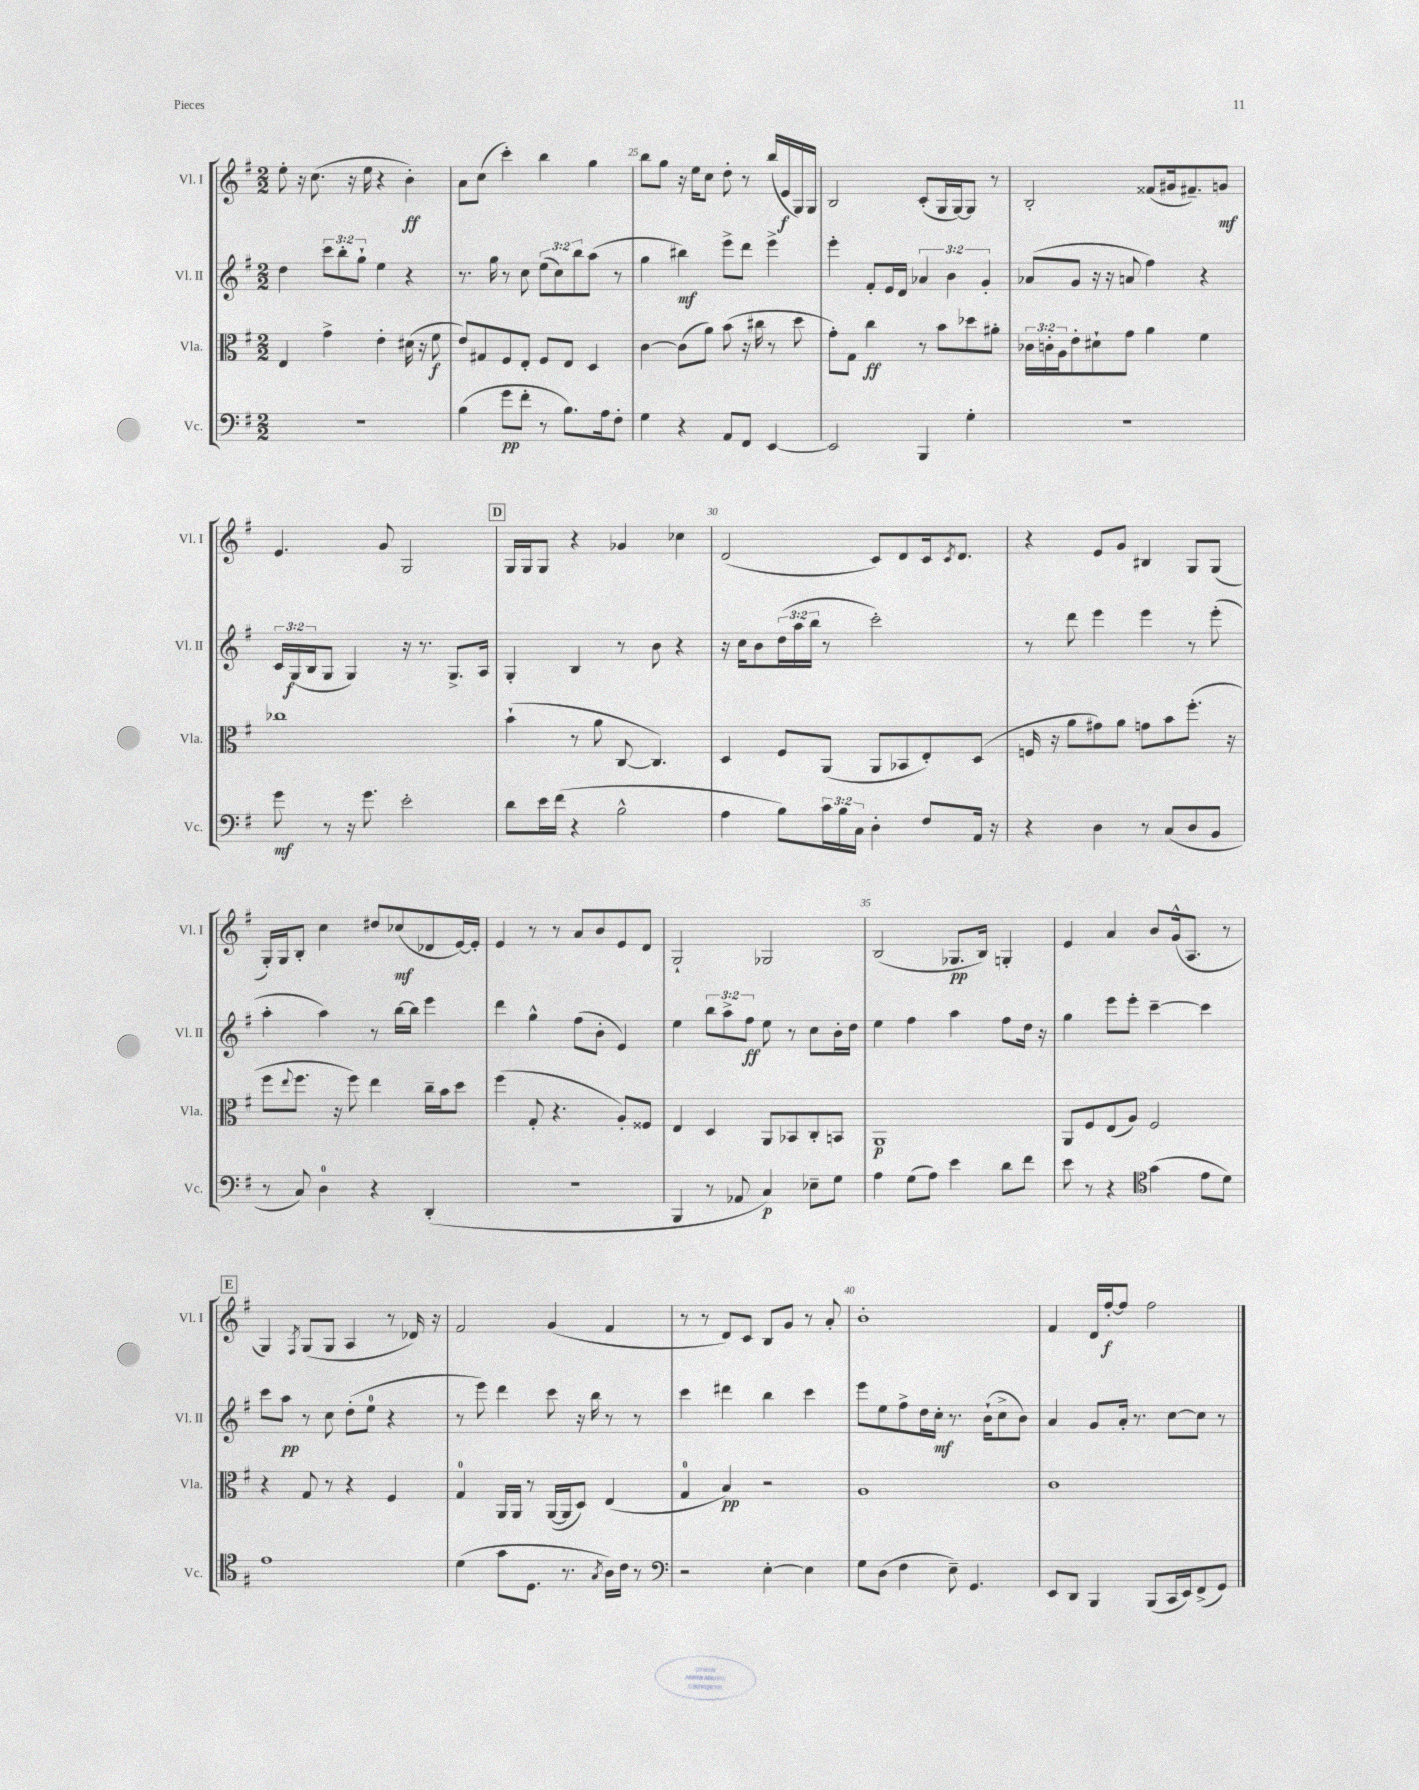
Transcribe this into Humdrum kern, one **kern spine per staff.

**kern	**kern	**kern	**kern
*staff4	*staff3	*staff2	*staff1
*clefF4	*clefC3	*clefG2	*clefG2
*k[f#]	*k[f#]	*k[f#]	*k[f#]
*M2/2	*M2/2	*M2/2	*M2/2
1r	4E	4dd	8ee'
.	.	.	16r
.	.	.	(8.cc
.	4g^	12ccc	.
.	.	12bb'	.
.	.	.	16r
.	.	12gg`	.
.	.	.	16ee
.	4e'	4ee	4r
.	(16d#	4r	4b')
.	16r	.	.
.	8f#	.	.
=	=	=	=
(4B	8e)	8.r	8a
.	8G#	.	(8cc
.	.	16gg	.
8g	8F#	8r	4ccc')
8f#'	8E'	8cc	.
8r	8F#	(12ee	4bb
.	.	12cc)	.
8.B)	8E	.	.
.	.	12bb	.
.	4D	(8aa	4gg
16A	.	.	.
8F#'	.	8r	.
=	=	=	=
4G	[4c	4gg	8bb
.	.	.	8gg
4r	(8c]	4bb#)	16r
.	.	.	16ee
.	8a)	.	8cc
8AA	(8b	8eee^	8dd'
8FF#	16r	8ddd	8r
.	16cc#	.	.
[4EE	8r	4eee^	(16bb
.	.	.	16e
.	8dd	.	16G)
.	.	.	16G
=	=	=	=
2EE]	8g')	4eee'	2B
.	8G	.	.
.	4cc	8f#'	.
.	.	16e	.
.	.	16d	.
4BBB	8r	6a-	(8c'
.	8b	.	16G
.	.	6b	.
.	.	.	[16G)
4G'	8dd-	.	8G]
.	.	6g'	.
.	8a#'	.	8r
=	=	=	=
1r	24c-	(8a-	2B'
.	24c'	.	.
.	24A	.	.
.	8e'	8g	.
.	8d#`	16r	.
.	.	16r	.
.	8g	8a	.
.	4a	4ff#)	(8f##
.	.	.	16g#
.	.	.	8.f#~)
.	4f#	4r	.
.	.	.	8g
=	=	=	=
8g	1cc-	24c	4.e
.	.	(24G	.
.	.	24B	.
8r	.	8G	.
16r	.	4G)	.
8.g	.	.	.
.	.	.	8g
2e'	.	16r	2G
.	.	8.r	.
.	.	8.G^	.
.	.	16A	.
=	=	=	=
8d	(4b`	4G'	16G
.	.	.	16G
16e	.	.	8G
(16f#	.	.	.
4r	8r	4B	4r
.	8a	.	.
2B^^	[8C	8r	4g-
.	4.C])	8b	.
.	.	4r	4cc-
=	=	=	=
4A	4D	16r	(2d
.	.	16cc	.
.	.	8b	.
8B)	8F#	(24dd	.
.	.	24aa	.
.	.	24bb	.
24c	(8AA	8r	.
24B	.	.	.
24C	.	.	.
4D'	8AA	2ccc')	8c)
.	8BB-	.	8d
8F#	8E')	.	16c
.	.	.	8qc
.	.	.	8.d
16AA	(8D	.	.
16r	.	.	.
=	=	=	=
4r	16F	8r	4r
.	16r	.	.
.	8a	8ddd	.
4D	8g#)	4eee	8e
.	8a	.	8g
8r	8g	4eee	4B#
(8C	8b	.	.
8D	(8.ff#'	8r	8G
8BB	.	(8eee'	(8G
.	16r	.	.
=	=	=	=
8r	8ff#	4aa'	16G')
.	.	.	16G
.	8qqee	.	.
8C)	8.ff#	.	8B'
4D	.	4aa)	4cc
.	16r	.	.
.	8ff#)	.	.
4r	4ee	8r	8dd#
.	.	[16bb	(8cc-
.	.	16bb]	.
(4DD'	16cc~	4eee	8d-
.	16b	.	.
.	8dd	.	[16e)
.	.	.	16e']
=	=	=	=
1r	(4ff#	4ddd	4e
.	8G'	4gg^^	8r
.	4.r	.	8r
.	.	(8ff#	8a
.	.	8b'	8b
.	8A')	4e)	8e
.	8F##	.	8d
=	=	=	=
4BBB	4E	4ee	2G`
8r	4D	12bb	.
.	.	12aa^	.
8AA-	.	.	.
.	.	12ff#	.
4C)	8AA	8ee	2G-
.	8BB-	8r	.
8E-~	8C'	8cc	.
8G	8BB	16b'	.
.	.	16dd	.
=	=	=	=
4A	1AA	4ee	(2B
(8G	.	4ff#	.
8A)	.	.	.
4e	.	4aa	8.G-
.	.	.	16B)
8d	.	8ff#	4G'
8f#	.	16dd	.
.	.	16r	.
=	=	=	=
8e	8AA	4gg	4e
8r	8F#	.	.
4r	(8E	8eee	4a
.	8A)	8eee'	.
*clefC4	*	*	*
(4g	2F#	[4ccc~	8b
.	.	.	(16g^^
.	.	.	8.A
8e	.	4ccc]	.
8d)	.	.	8r
=	=	=	=
1e	4r	8ccc	4G)
.	.	8aa	.
.	.	.	8qF#
.	8G	8r	(8G
.	8r	8cc	8G
.	4r	(8dd'	4A
.	.	8ee	.
.	4F#	4r	8r
.	.	.	16d-)
.	.	.	16r
=	=	=	=
(4d	4G	8r	2f#
.	.	8eee)	.
8g	16AA	4ddd	.
.	16AA	.	.
8.D	8r	.	.
.	([16AA	8ccc	(4g
8.r	16AA]	.	.
.	8D)	16r	.
.	.	16bb	.
8qG	.	.	.
16A)	(4E	8r	4f#
16c	.	.	.
8r	.	8r	.
=	=	=	=
*clefF4	*	*	*
2r	4G	4ccc	8r
.	.	.	8r
.	4B)	4ddd#	8d)
.	.	.	8c
[4E'	2r	4bb	8B
.	.	.	8g
4E]	.	4ccc	8r
.	.	.	8a'
=	=	=	=
8G	1A	8eee	1b'
(8D	.	8ee	.
4F#	.	8ff#^	.
.	.	16dd	.
.	.	16cc'	.
8E~)	.	8.r	.
4.GG	.	.	.
.	.	(16b`	.
.	.	8cc^	.
.	.	8b)	.
=	=	=	=
8EE	1c	4a	4f#
8DD	.	.	.
4BBB	.	8g	16d
.	.	.	[16ff#'
.	.	16a'	8ff#]
.	.	8.r	.
(8BBB	.	.	2ff#
16CC	.	[8cc	.
16EE)	.	.	.
(8FF#^	.	8cc]	.
8GG)	.	8r	.
==	==	==	==
*-	*-	*-	*-
